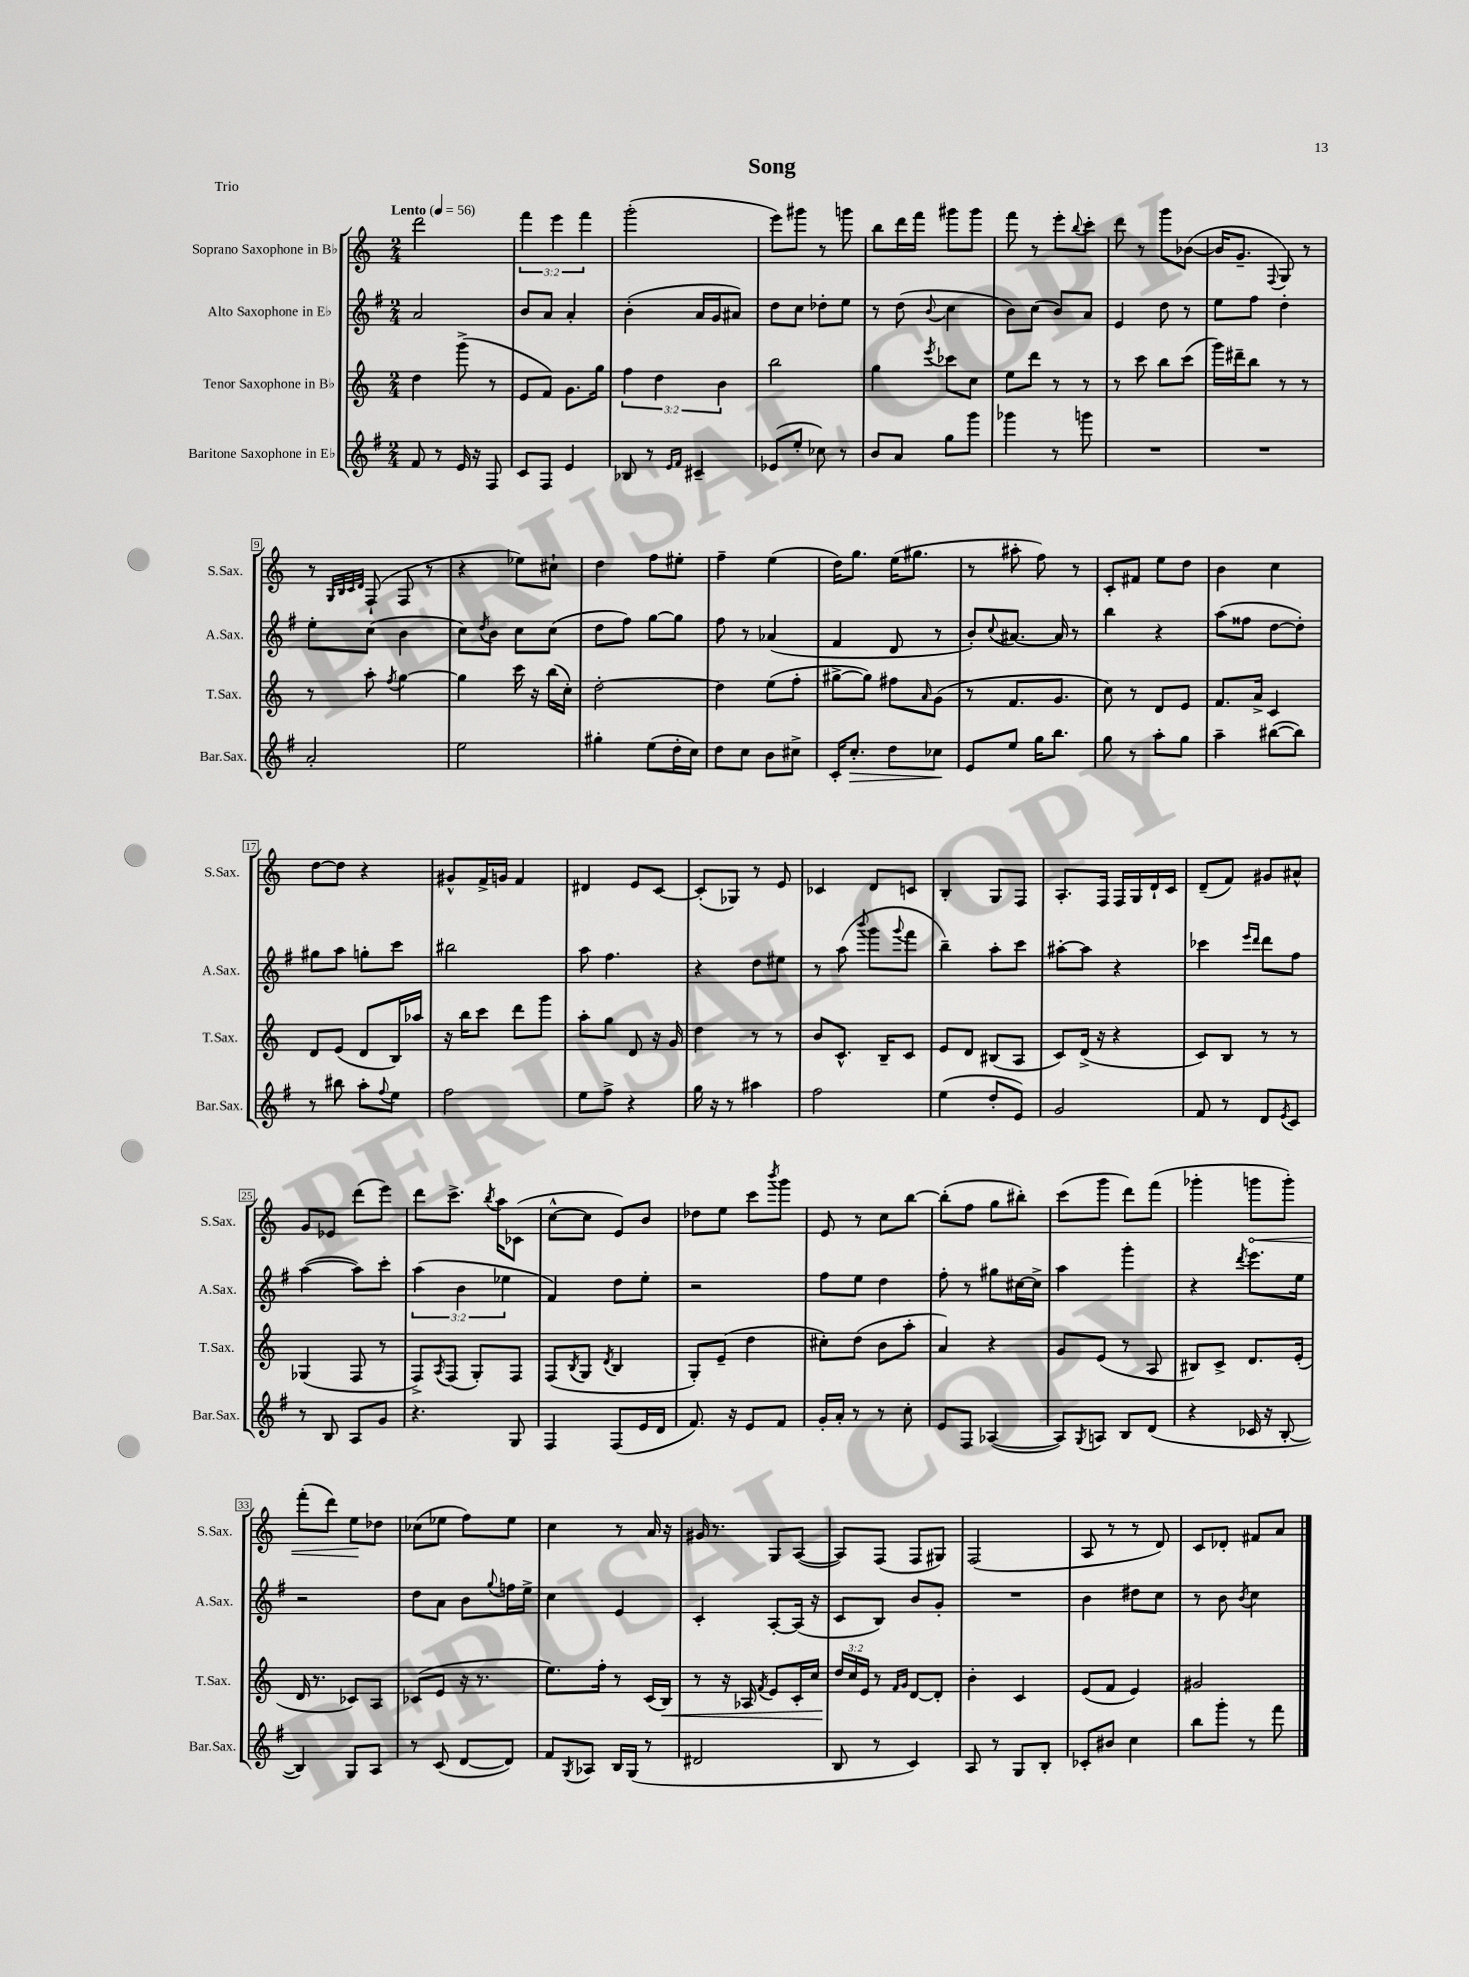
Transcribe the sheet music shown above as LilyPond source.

\header { title = "Song" piece = "Trio" }
<<
\new StaffGroup <<
\new Staff = "s0" \with { instrumentName = "Soprano Saxophone in Bb" shortInstrumentName = "S.Sax." } {
    \clef treble \key c \major \numericTimeSignature \time 2/4 \override Staff.TupletNumber.text = #tuplet-number::calc-fraction-text \tempo "Lento" 4 = 56
    d'''2 |
    \tuplet 3/2 { f'''4 e'''4 f'''4 } |
    g'''2-.( |
    e'''8) gis'''8 r8 g'''8 |
    b''8 d'''16 f'''16 gis'''8 gis'''8 |
    f'''8 r8 e'''8-. \appoggiatura { b''8 } c'''8-. |
    d'''8 r8 g'''8 bes'8~( |
    bes'16 g'8.-- \appoggiatura { f8 } g8) r8 |
    r8 \grace { g32 b32 c'32 d'32 } f8-!( f8 r8 |
    r4 ees''8) cis''8-! |
    d''4 f''8 eis''8-. |
    f''4-- e''4( |
    d''16) g''8. e''16( gis''8. |
    r8 ais''8-. f''8) r8 |
    c'8-. fis'8 e''8 d''8 |
    b'4 c''4 |
    d''8~ d''8 r4 |
    gis'8-^ f'16-> g'16 f'4 |
    dis'4 e'8 c'8~ |
    c'8-.( ges8) r8 e'8 |
    ces'4 d'8 c'8 |
    b4-. g8 f8 |
    a8.-. f16 f16 g16 d'16-! c'16 |
    d'8--( f'8) gis'8 ais'8-^ |
    g'8 ees'8 d'''8( e'''8) |
    d'''8 c'''8.-> \acciaccatura { b''8 } a''16 ces'8( |
    c''8~-^ c''8 e'8) b'8 |
    des''8 e''8 c'''8 \acciaccatura { b'''8 } g'''8 |
    e'8 r8 c''8 b''8~ |
    b''8-.( f''8 g''8 bis''8-.) |
    c'''8( g'''8 d'''8) f'''8( |
    ges'''4-. \once \override Hairpin.circled-tip = ##t g'''8\< g'''8-.) |
    f'''8-.( d'''8) e''8\! des''8 |
    ces''8( ees''8 f''8) ees''8 |
    c''4 r8 a'16 r16 |
    gis'16 r8. g8 a8~( |
    a8) f8( f8 gis8) |
    f2( |
    a8 r8 r8 d'8) |
    c'8 des'8-. fis'8 a'8 \bar "|." |
}
\new Staff = "s1" \with { instrumentName = "Alto Saxophone in Eb" shortInstrumentName = "A.Sax." } {
    \clef treble \key g \major \numericTimeSignature \time 2/4 \override Staff.TupletNumber.text = #tuplet-number::calc-fraction-text
    a'2 |
    b'8 a'8 a'4-. |
    b'4-.( a'16 g'16 ais'8) |
    d''8 c''8 des''8-. e''8 |
    r8 d''8( \appoggiatura { b'8 } c''4 |
    b'8) c''8( b'8) a'8 |
    e'4 d''8 r8 |
    e''8 fis''8 d''4-. |
    e''8-. c''8( b'4 |
    c''8) \acciaccatura { d''8 } b'8 c''8 c''8( |
    d''8 fis''8) g''8~ g''8 |
    fis''8 r8 aes'4( |
    fis'4 d'8 r8 |
    b'8-.) \appoggiatura { c''8 } ais'8.~ ais'16 r8 |
    b''4 r4 |
    a''8( fisis''8 d''8~ d''8-.) |
    gis''8 a''8 g''8-. c'''8 |
    bis''2 |
    a''8 fis''4. |
    r4 d''8 eis''8 |
    r8 a''8( \appoggiatura { b'''8 } g'''8 \appoggiatura { g'''8 } fis'''8 |
    b''4--) a''8-. c'''8 |
    ais''8~-. ais''8 r4 |
    ces'''4 \grace { e'''16 d'''16 } d'''8 fis''8 |
    a''4~( a''8) c'''8-. |
    \tuplet 3/2 { a''4( b'4 ees''4 } |
    fis'4) d''8 e''8-. |
    r2 |
    fis''8 e''8 d''4 |
    fis''8-. r8 gis''8 cis''16~ cis''16-> |
    a''4 g'''4-. |
    r4 \acciaccatura { d'''8 } e'''8. e''16 |
    r2 |
    d''8 a'8 b'8 \appoggiatura { g''8 } f''16 e''16-> |
    c''4 e'4 |
    c'4-. a8~-. a16( r16 |
    c'8 b8) b'8 g'8-. |
    R2 |
    b'4 dis''8 c''8 |
    r8 b'8 \acciaccatura { b'8 } c''4 \bar "|." |
}
\new Staff = "s2" \with { instrumentName = "Tenor Saxophone in Bb" shortInstrumentName = "T.Sax." } {
    \clef treble \key c \major \numericTimeSignature \time 2/4 \override Staff.TupletNumber.text = #tuplet-number::calc-fraction-text
    d''4 g'''8->( r8 |
    e'8 f'8) g'8. g''16 |
    \tuplet 3/2 { f''4 d''4 b'4 } |
    b''2 |
    g''4 \acciaccatura { e'''8 } ces'''8 c''8 |
    e''8 d'''8 r8 r8 |
    r8 c'''8 b''8 c'''8( |
    g'''16) dis'''16-- b''8 r8 r8 |
    r8 a''8-. \acciaccatura { f''8 } g''4~ |
    g''4 c'''16 r16 b''16( c''16-.) |
    d''2~-. |
    d''4 e''8( f''8-. |
    gis''8~-> gis''8) fis''8 \grace { a'16 } g'8( |
    r8 f'8. g'8. |
    c''8) r8 d'8 e'8 |
    f'8. a'16-> c'4 |
    d'8 e'8( d'8 b16) aes''16 |
    r16 b''16 c'''8 d'''8 g'''8 |
    a''8-. g''8 d'8 r16 g'16 |
    d''4 r8 r8 |
    b'8 c'8.-^ b16-- c'8 |
    e'8 d'8 bis8( a8 |
    c'8) d'16->( r16 r4 |
    c'8) b8 r8 r8 |
    ges4( f8 r8 |
    f8->) \acciaccatura { a8 } f8( g8-.) f8 |
    f8( \acciaccatura { b8 } g8 \acciaccatura { d'8 } b4 |
    g8-.) e'8--( d''4 |
    cis''8-.) d''8( b'8 a''8-. |
    a'4) r4 |
    g'8 e'8( r8 a8 |
    bis8) c'8-> d'8. e'16-.( |
    d'16 r8. ces'8) a8 |
    ces'8( e'8 r16 r8. |
    e''8.) f''16-. r8 c'16( b16\<) |
    r8 r16 aes16 \acciaccatura { f'8 } e'8 c'16-. c''16 |
    \tuplet 3/2 { d''16\! c''16 e'16 } r8 \grace { f'16 g'16 } d'8~ d'8-. |
    b'4-. c'4 |
    e'8( f'8 e'4) |
    gis'2 \bar "|." |
}
\new Staff = "s3" \with { instrumentName = "Baritone Saxophone in Eb" shortInstrumentName = "Bar.Sax." } {
    \clef treble \key g \major \numericTimeSignature \time 2/4
    fis'8 r8 e'16 r16 fis8 |
    c'8 fis8 e'4 |
    bes8 r8 \grace { e'16 fis'16 } cis'4-- |
    ees'8( e''8-. ces''8) r8 |
    b'8 a'8 g''8 g'''8 |
    ges'''4 r8 g'''8 |
    R2 |
    R2 |
    a'2-. |
    e''2 |
    gis''4-. e''8( d''16-. c''16) |
    d''8 c''8 b'8 cis''8-> |
    c'16-. c''8.-.\> d''8 ces''8\! |
    e'8 e''8 g''16 b''8. |
    g''8 r8 a''8-. g''8 |
    a''4-- bis''8~( bis''8) |
    r8 bis''8 a''8-. \appoggiatura { fis''8 } e''8 |
    fis''2 |
    e''8 fis''8-> r4 |
    g''16 r16 r8 ais''4 |
    fis''2 |
    e''4( d''8-. e'8) |
    g'2 |
    fis'8 r8 d'8 \acciaccatura { e'8 } c'8 |
    r8 b8 a8 g'8 |
    r4. g8 |
    fis4 fis8( e'16 d'16 |
    fis'8.) r16 e'8 fis'8 |
    g'16-. a'16-. r8 r8 c''8-. |
    e'8 fis8 aes4~( |
    aes8) \acciaccatura { g8 } a8 b8 d'8( |
    r4 ces'16 r16 b8~-. |
    b4) g8 a8 |
    r8 c'8( d'8~ d'8) |
    fis'8 \acciaccatura { g8 } aes8 b16 g16( r8 |
    dis'2 |
    b8 r8 c'4) |
    a8 r8 g8 b8-. |
    ces'8-. bis'8 c''4 |
    b''8 g'''8-. r8 fis'''8 \bar "|." |
}
>>
>>
\layout { \context { \Score \override BarNumber.stencil = #(make-stencil-boxer 0.1 0.3 ly:text-interface::print) } }
